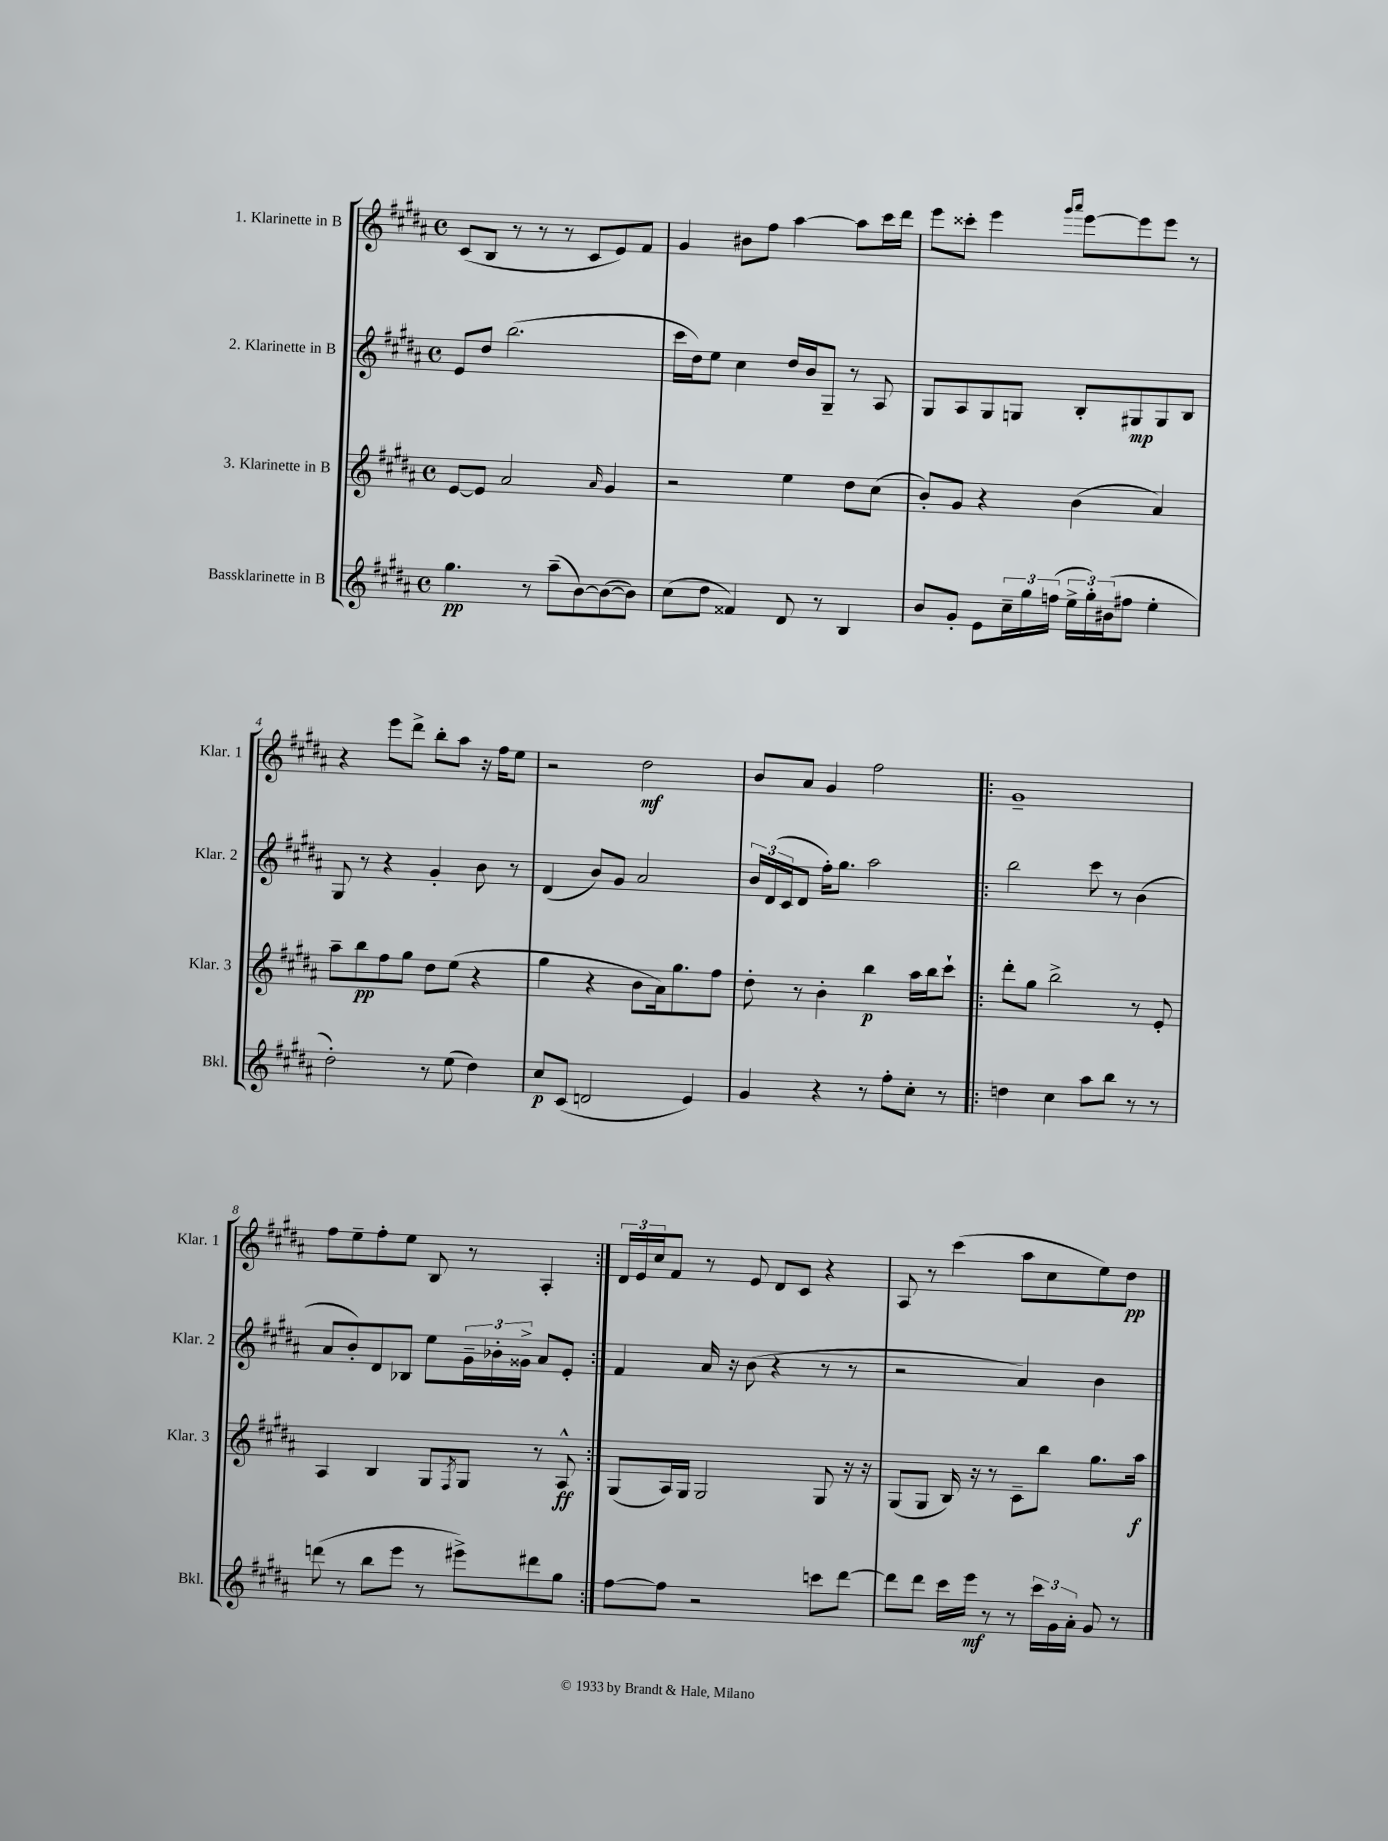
<<
\new StaffGroup <<
\new Staff = "s0" \with { instrumentName = "1. Klarinette in B" shortInstrumentName = "Klar. 1" } {
    \clef treble \key b \major \defaultTimeSignature \time 4/4
    cis'8( b8 r8 r8 r8 cis'8 e'8) fis'8 |
    gis'4 bis'8 fis''8 ais''4~ ais''8 cis'''16 dis'''16 |
    e'''8 cisis'''8-. e'''4 \grace { gis'''16 ais'''16 } e'''8~ e'''8 e'''8 r8 |
    r4 e'''8 dis'''8-> b''8-. ais''8 r16 fis''16 e''8 |
    r2 dis''2\mf |
    b'8 ais'8 gis'4 fis''2 |
    \repeat volta 2 { gis'1-- |
    fis''8 e''8-- fis''8-. e''8 b8 r8 ais4-. | }
    \tuplet 3/2 { dis'16 e'16 cis''16 } fis'8 r8 e'8 dis'8 cis'8 r4 |
    ais8 r8 cis'''4( ais''8 cis''8 e''8) dis''8\pp \bar "|." |
}
\new Staff = "s1" \with { instrumentName = "2. Klarinette in B" shortInstrumentName = "Klar. 2" } {
    \clef treble \key b \major \defaultTimeSignature \time 4/4
    e'8 dis''8 b''2.( |
    cis'''16 dis''16) e''8 cis''4 dis''16 b'16 gis8-- r8 ais8 |
    gis8 ais8 gis8 g8 b8-. gis8\mp gis8 b8 |
    gis8 r8 r4 gis'4-. b'8 r8 |
    dis'4( b'8) gis'8 ais'2 |
    \tuplet 3/2 { b'16 dis'16( cis'16 } dis'8 fis''16-.) gis''8. ais''2 |
    \repeat volta 2 { b''2 cis'''8 r8 b'4( |
    ais'8 b'8-.) dis'8 bes8 e''8 \tuplet 3/2 { gis'16-- bes'16-. gisis'16-> } ais'8 e'8-. | }
    fis'4 ais'16 r16 b'8( r4 r8 r8 |
    r2 ais'4) b'4 \bar "|." |
}
\new Staff = "s2" \with { instrumentName = "3. Klarinette in B" shortInstrumentName = "Klar. 3" } {
    \clef treble \key b \major \defaultTimeSignature \time 4/4
    e'8~ e'8 ais'2 \grace { ais'16 } gis'4 |
    r2 e''4 dis''8 cis''8( |
    b'8-.) gis'8 r4 b'4( ais'4) |
    ais''8-- b''8\pp fis''8 gis''8 dis''8 e''8( r4 |
    gis''4 r4 b'8 ais'16) gis''8. fis''8 |
    dis''8-. r8 b'4-. b''4\p ais''16 b''16 cis'''8-! |
    \repeat volta 2 { dis'''8-. gis''8 b''2-> r8 e'8-. |
    ais4 b4 gis8 \acciaccatura { fis8 } gis8 r8 ais8-^\ff | }
    gis8( ais16) gis16 gis2 gis8 r16 r16 |
    gis8( gis8 b16) r16 r8 cis'8-- b''8 gis''8. ais''16\f \bar "|." |
}
\new Staff = "s3" \with { instrumentName = "Bassklarinette in B" shortInstrumentName = "Bkl." } {
    \clef treble \key b \major \defaultTimeSignature \time 4/4
    gis''4.\pp r8 ais''8--( b'8~) b'8~( b'8) |
    cis''8( dis''8 fisis'4) dis'8 r8 b4 |
    b'8 gis'8-. e'8 \tuplet 3/2 { cis''16-- gis''16 f''16( } \tuplet 3/2 { e''16-> gis''16-.) bis'16( } fis''8 e''4-. |
    dis''2-.) r8 e''8( dis''4) |
    cis''8\p cis'8( d'2 e'4) |
    gis'4 r4 r8 fis''8-. cis''8-. r8 |
    \repeat volta 2 { d''4 cis''4 ais''8 b''8 r8 r8 |
    d'''8( r8 b''8 e'''8 r8 eis'''8->) dis'''8 gis''8 | }
    fis''8~ fis''8 r2 c'''8 dis'''8~ |
    dis'''8 dis'''8 cis'''16 e'''16\mf r8 r8 \tuplet 3/2 { cis'''16 gis'16 ais'16-. } gis'8 r8 \bar "|." |
}
>>
>>
